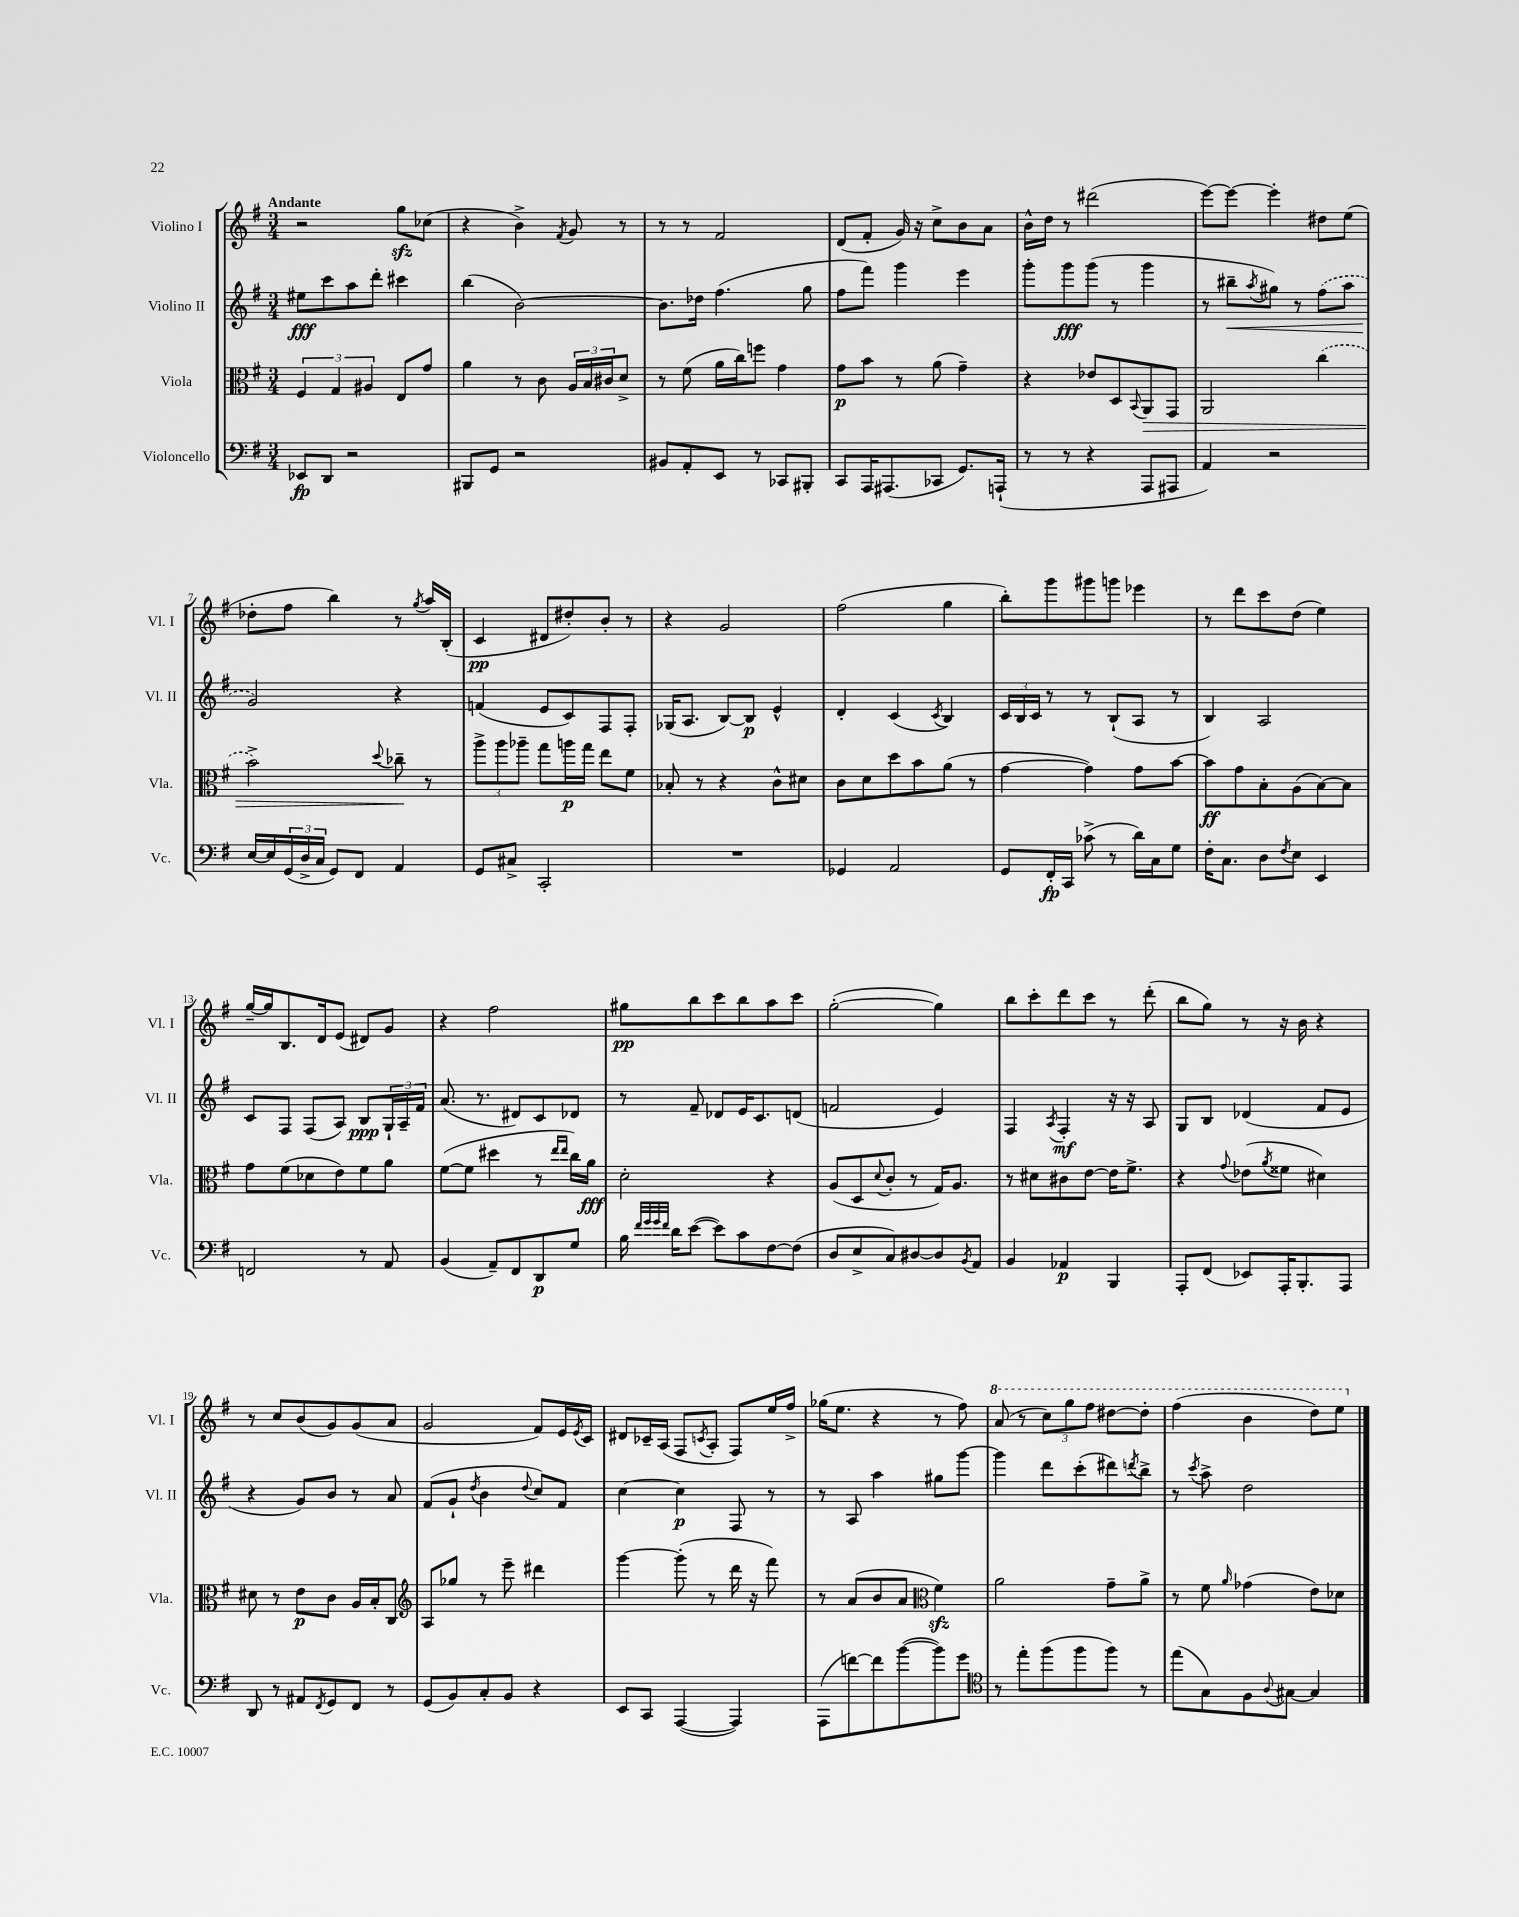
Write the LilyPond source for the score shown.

<<
\new StaffGroup <<
\new Staff = "s0" \with { instrumentName = "Violino I" shortInstrumentName = "Vl. I" } {
    \clef treble \key g \major \numericTimeSignature \time 3/4 \tempo "Andante"
    r2 g''8\sfz ces''8( |
    r4 b'4->) \acciaccatura { fis'8 } g'8 r8 |
    r8 r8 fis'2 |
    d'8( fis'8-. g'16) r16 c''8-> b'8 a'8 |
    b'16-^ d''16 r8 dis'''2( |
    e'''8~) e'''8~ e'''4-. dis''8 e''8( |
    des''8-. fis''8 b''4) r8 \acciaccatura { g''8 } a''16 b16-.( |
    c'4\pp dis'8 dis''8-.) b'8-. r8 |
    r4 g'2 |
    fis''2( g''4 |
    b''8-.) g'''8 gis'''8 g'''8 ees'''4 |
    r8 d'''8 c'''8 d''8( e''4) |
    g''16~-- g''16 b8. d'16 e'8( dis'8) g'8 |
    r4 fis''2 |
    gis''8\pp b''8 c'''8 b''8 a''8 c'''8 |
    g''2~-.( g''4) |
    b''8 c'''8-. d'''8 c'''8 r8 d'''8-.( |
    b''8 g''8) r8 r16 b'16 r4 |
    r8 c''8 b'8( g'8) g'8( a'8 |
    g'2 fis'8) e'16 \acciaccatura { e'8 } c'16 |
    dis'8 ces'16-- a16( fis8 \acciaccatura { c'8 } a8-. fis8) e''16 fis''16-> |
    ges''16( e''8. r4 r8 fis''8) |
    \ottava #1 a''8( r8 \tuplet 3/2 { c'''8) g'''8 fis'''8 } dis'''8~ dis'''8-. |
    fis'''4( b''4 d'''8) e'''8 \ottava #0 \bar "|." |
}
\new Staff = "s1" \with { instrumentName = "Violino II" shortInstrumentName = "Vl. II" } {
    \clef treble \key g \major \numericTimeSignature \time 3/4
    eis''8\fff c'''8 a''8 d'''8-. cis'''4 |
    b''4( b'2~) |
    b'8. des''16 fis''4.( g''8 |
    fis''8 fis'''8) g'''4 e'''4 |
    g'''8-. g'''8\fff g'''8( r8 g'''4 |
    r8 bis''8--\< \acciaccatura { a''8 } gis''8) r8 \once \slurDashed fis''8( a''8 |
    g'2\!) r4 |
    f'4( e'8 c'8) fis8 fis8-. |
    ges16( a8. b8~) b8\p e'4-^ |
    d'4-. c'4( \acciaccatura { c'8 } b4) |
    \tuplet 3/2 { c'16 b16 c'16 } r8 r8 b8-!( a8 r8 |
    b4) a2 |
    c'8 fis8 fis8( a8) b8\ppp \tuplet 3/2 { g16-! a16-- fis'16 } |
    a'8.( r8. dis'8) c'8 des'8 |
    r8 fis'8-- des'8 e'16 c'8. d'8( |
    f'2 e'4) |
    fis4 \acciaccatura { a8 } fis4-.\mf r16 r16 a8 |
    g8 b8 des'4( fis'8 e'8 |
    r4 g'8) b'8 r8 a'8 |
    fis'8( g'8-! \acciaccatura { d''8 } b'4 \appoggiatura { d''8 } c''8) fis'8 |
    c''4~ c''4\p fis8 r8 |
    r8 a8 a''4 gis''8 g'''8~ |
    g'''4 d'''8 c'''8-.( dis'''8) \acciaccatura { d'''8 } b''8-> |
    r8 \acciaccatura { c'''8 } a''8-> d''2 \bar "|." |
}
\new Staff = "s2" \with { instrumentName = "Viola" shortInstrumentName = "Vla." } {
    \clef alto \key g \major \numericTimeSignature \time 3/4
    \tuplet 3/2 { fis4 g4 ais4 } e8 g'8 |
    a'4 r8 c'8 \tuplet 3/2 { a16 b16 cis'16 } d'8-> |
    r8 fis'8( a'16 c''16) f''8 g'4 |
    g'8\p b'8 r8 a'8( g'4--) |
    r4 ees'8 d8 \appoggiatura { b,8 } a,8\> g,8 |
    a,2 \once \slurDashed c''4( |
    b'2->) \appoggiatura { d''8 } ces''8--\! r8 |
    \tuplet 3/2 { a''8-> a''8 aes''8-- } g''8 a''16\p g''16 e''8 fis'8 |
    bes8-. r8 r4 c'8-^ dis'8 |
    c'8 d'8 d''8 b'8 a'8( r8 |
    g'4~ g'4) g'8 b'8~ |
    b'8\ff g'8 b8-. a8( b8~) b8 |
    g'8 fis'8( des'8 e'8) fis'8 a'8 |
    fis'8~( fis'8 dis''4 r8 \grace { e''16 e''16 } c''16) a'16\fff |
    d'2-. r4 |
    a8( d8 \appoggiatura { d'8 } c'8-. r8 g16) a8. |
    r8 dis'8 cis'8 e'8~ e'16 fis'8.-> |
    r4 \appoggiatura { g'8 } ees'8( \acciaccatura { a'8 } fisis'8 dis'4) |
    dis'8 r8 e'8\p c'8 a16 b16-. c8 |
    \clef treble a8 ges''8 r8 e'''8-- dis'''4 |
    g'''4~ g'''8-.( r8 d'''16 r16 fis'''8) |
    r8 a'8( b'8 a'8 \clef alto fis'4\sfz) |
    a'2 g'8-- a'8-> |
    r8 fis'8 \grace { a'16 } ges'4( e'8) des'8 \bar "|." |
}
\new Staff = "s3" \with { instrumentName = "Violoncello" shortInstrumentName = "Vc." } {
    \clef bass \key g \major \numericTimeSignature \time 3/4
    ees,8\fp d,8 r2 |
    bis,,8 g,8 r2 |
    bis,8 a,8-. e,8 r8 ces,8 bis,,8-. |
    c,8 a,,16 ais,,8.( ces,8 g,8.) a,,16-!( |
    r8 r8 r4 a,,8 ais,,8 |
    a,4) r2 |
    e16~ e16 \tuplet 3/2 { g,16( d16-> c16 } g,8) fis,8 a,4 |
    g,8 cis8-> c,2-. |
    R2. |
    ges,4 a,2 |
    g,8 fis,16-.\fp c,16 ces'8->( r8 d'16) c16 g8 |
    fis16-. c8. d8 \acciaccatura { fis8 } e8 e,4 |
    f,2 r8 a,8 |
    b,4( a,8--) fis,8 d,8\p g8 |
    b16 \grace { fis'32 g'32 g'32 fis'32 } d'16 e'8~( e'8) c'8 fis8~ fis8( |
    d8 e8-> c8) dis8~ dis8 \acciaccatura { b,8 } a,8 |
    b,4 aes,4\p b,,4 |
    a,,8-. fis,8( ees,8) a,,16-. b,,8.-. a,,8 |
    d,8 r8 ais,8 \acciaccatura { fis,8 } g,8 fis,8 r8 |
    g,8( b,8) c8-. b,8 r4 |
    e,8 c,8 a,,4~( a,,4) |
    a,,8( f'8~) f'8 b'8~( b'8) g'8 |
    \clef tenor r8 e''8-. fis''8( fis''8 fis''8) r8 |
    e''8( g8) fis8 \appoggiatura { a8 } gis8~ gis4 \bar "|." |
}
>>
>>
